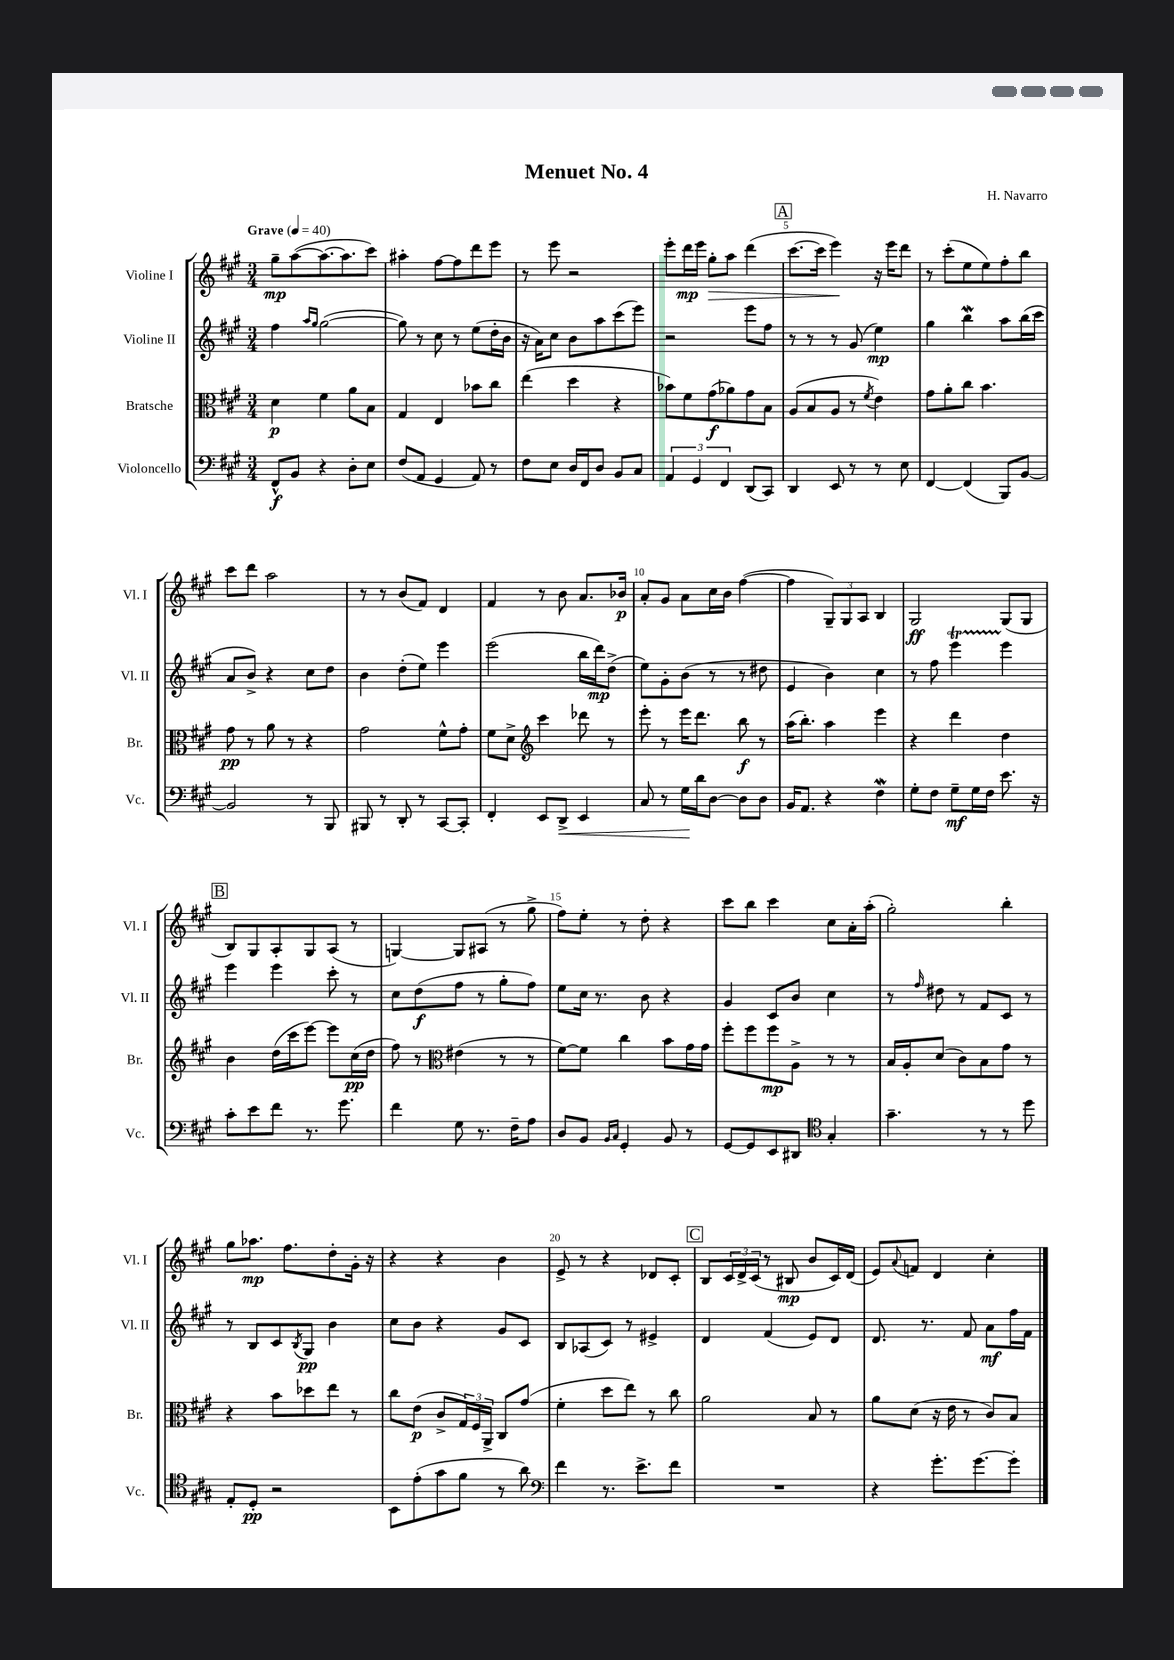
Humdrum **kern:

**kern	**kern	**kern	**kern
*staff4	*staff3	*staff2	*staff1
*clefF4	*clefC3	*clefG2	*clefG2
*k[f#c#g#]	*k[f#c#g#]	*k[f#c#g#]	*k[f#c#g#]
*M3/4	*M3/4	*M3/4	*M3/4
*MM40	*MM40	*MM40	*MM40
8FF#^^	4d	4ff#	8gg#~
8BB	.	.	([8aa
.	.	16qqaa	.
.	.	16qqgg#	.
4r	4f#	([2gg#	8.aa_
.	.	.	8.aa]
8D'	8a	.	.
8E	8B	.	8ccc#)
=	=	=	=
(8F#	4G#	8gg#])	4aa#'
8AA	.	8r	.
4GG#	4E	8cc#	[8ff#
.	.	8r	8ff#]
8AA)	8b-	(8ee	8ddd
8r	8cc#	16dd'	8eee
.	.	16b	.
=	=	=	=
8F#	(4ee	16r	8r
.	.	16a)	.
8E	.	8cc#	8eee
16D	4dd	8b	2r
16FF#	.	.	.
8D	.	8aa	.
8BB	4r	(8ccc#	.
8C#	.	8eee)	.
=	=	=	=
6AA	8b-)	2r	8eee'
.	8f#	.	16ddd
6GG#	.	.	.
.	.	.	16eee
.	(8g#	.	8gg#'
6FF#	.	.	.
.	8a-)	.	8aa
(8DD	8g#	8eee	(4ddd
8CC#)	8B	8ff#	.
=	=	=	=
4DD	(8A	8r	[8.ccc#
.	8B	8r	.
.	.	.	16ccc#]
8EE	8A	8r	4eee)
8r	8r	(8g#	.
.	8qf#	.	.
8r	4e)	4ee)	16r
.	.	.	16eee
8E	.	.	8ddd
=	=	=	=
[4FF#	8g#	4gg#	8r
.	8a'	.	(8ccc#'
(4FF#]	8cc#	4bb	8ee
.	4.b	.	8ee)
8BBB)	.	8aa	8ff#'
[8BB	.	(16bb	8bb
.	.	16ccc#	.
=	=	=	=
2BB]	8g#	8a	8ccc#
.	8r	8b^)	8ddd
.	8a	4r	2aa
.	8r	.	.
8r	4r	8cc#	.
8BBB	.	8dd	.
=	=	=	=
8BBB#	2g#	4b	8r
8r	.	.	8r
8DD'	.	(8dd'	(8b
8r	.	8ee)	8f#)
[8CC#	8f#^^	4eee	4d
8CC#']	8g#'	.	.
=	=	=	=
4FF#'	8f#	(2eee	4f#
.	8d^	.	.
*	*clefG2	*	*
8EE	4ccc#	.	8r
8DD^	.	.	8b
4EE	8ddd-	16bb	8.a
.	.	16ddd)	.
.	8r	(8dd^	.
.	.	.	16b-
=	=	=	=
8C#	8eee'	8ee)	8a'
8r	8r	8g#'	8g#
16G#	16eee	(8b	8a
16d	8.ddd	.	.
[8D	.	8r	16cc#
.	.	.	16b
8D]	8bb	8r	([4ff#
8D	8r	8dd#	.
=	=	=	=
16BB	(16aa	4e	4ff#]
8.AA	8.bb')	.	.
4r	4aa	4b)	12G#~)
.	.	.	12G#
.	.	.	12A
4F#	4eee	4cc#	4B
=	=	=	=
8G#'	4r	8r	2G#
8F#	.	8ff#	.
8G#~	4ddd	4eee	.
16G#	.	.	.
16F#	.	.	.
8.e	4dd	4eee	(8G#
.	.	.	8G#
16r	.	.	.
=	=	=	=
8c#'	4b	4eee	8B)
8e	.	.	8G#
8f#	(16dd	4eee	8A'
.	16ccc#	.	.
8.r	[8eee)	.	8G#
.	8eee]	8ccc#'	(8A
8.g#	.	.	.
.	(16cc#	8r	8r
.	16dd	.	.
=	=	=	=
4f#	8ff#)	8cc#	[4G)
.	8r	(8dd	.
*	*clefC3	*	*
8G#	(4e#	8ff#	8G]
8.r	.	8r	(8A#
.	8r	8gg#'	8r
16F#~	.	.	.
8A	8r	8ff#)	8gg#^
=	=	=	=
8D	[8f#)	8ee	8ff#)
8BB	8f#]	16cc#	8ee'
.	.	8.r	.
16qqBB	.	.	.
16qqC#	.	.	.
4GG#'	4cc#	.	8r
.	.	8b	8dd'
8BB	8b	4r	4r
8r	16g#	.	.
.	16g#	.	.
=	=	=	=
[8GG#	8ff#'	4g#	8ccc#
8GG#]	8ff#	.	8bb
8EE	8ff#	8c#	4ccc#
8DD#	8A^	8b	.
*clefC4	*	*	*
4G#'	8r	4cc#	8cc#
.	8r	.	16a'
.	.	.	(16aa'
=	=	=	=
4.g#~	16B	8r	2gg#')
.	16A'	.	.
.	.	16qqff#	.
.	(8d	8dd#	.
.	8c#)	8r	.
8r	8B	8f#	.
8r	8g#	8c#	4bb'
8dd	8r	8r	.
=	=	=	=
8E'	4r	8r	8gg#
8D'	.	8B	8.aa-
2r	8b	8c#	.
.	.	.	8.ff#
.	.	8qB	.
.	8dd-	8G#	.
.	8ee	4b	8dd'
.	8r	.	16g#'
.	.	.	16r
=	=	=	=
8BB	8cc#	8cc#	4r
(8e'	(8e	8b	.
8g#	8c#^	4r	4r
8f#	24G#)	.	.
.	24F#	.	.
.	24AA^	.	.
8r	8C#	8g#	4b
8a)	(8g#	8c#	.
=	=	=	=
*clefF4	*	*	*
4f#	4f#'	8B	8e^
.	.	(8A-	8r
8.r	8dd	8c#)	4r
.	8ee)	8r	.
8.e^	.	.	.
.	8r	4e#^	8d-
8f#	8cc#	.	8c#'
=	=	=	=
2.r	2a	4d	8B
.	.	.	24c#
.	.	.	24d^
.	.	.	(24c#
.	.	(4f#	8r
.	.	.	8B#
.	8B	8e)	8b
.	8r	8d	16c#)
.	.	.	(16d
=	=	=	=
4r	8a	8.d	8e)
.	.	.	8qqa
.	(8d	.	8f
.	.	8.r	.
8.g#'	16r	.	4d
.	16e	.	.
.	8r	8f#	.
[8.g#	.	.	.
.	8c#)	8a	4cc#'
8g#']	8B	16ff#	.
.	.	16f#	.
==	==	==	==
*-	*-	*-	*-
